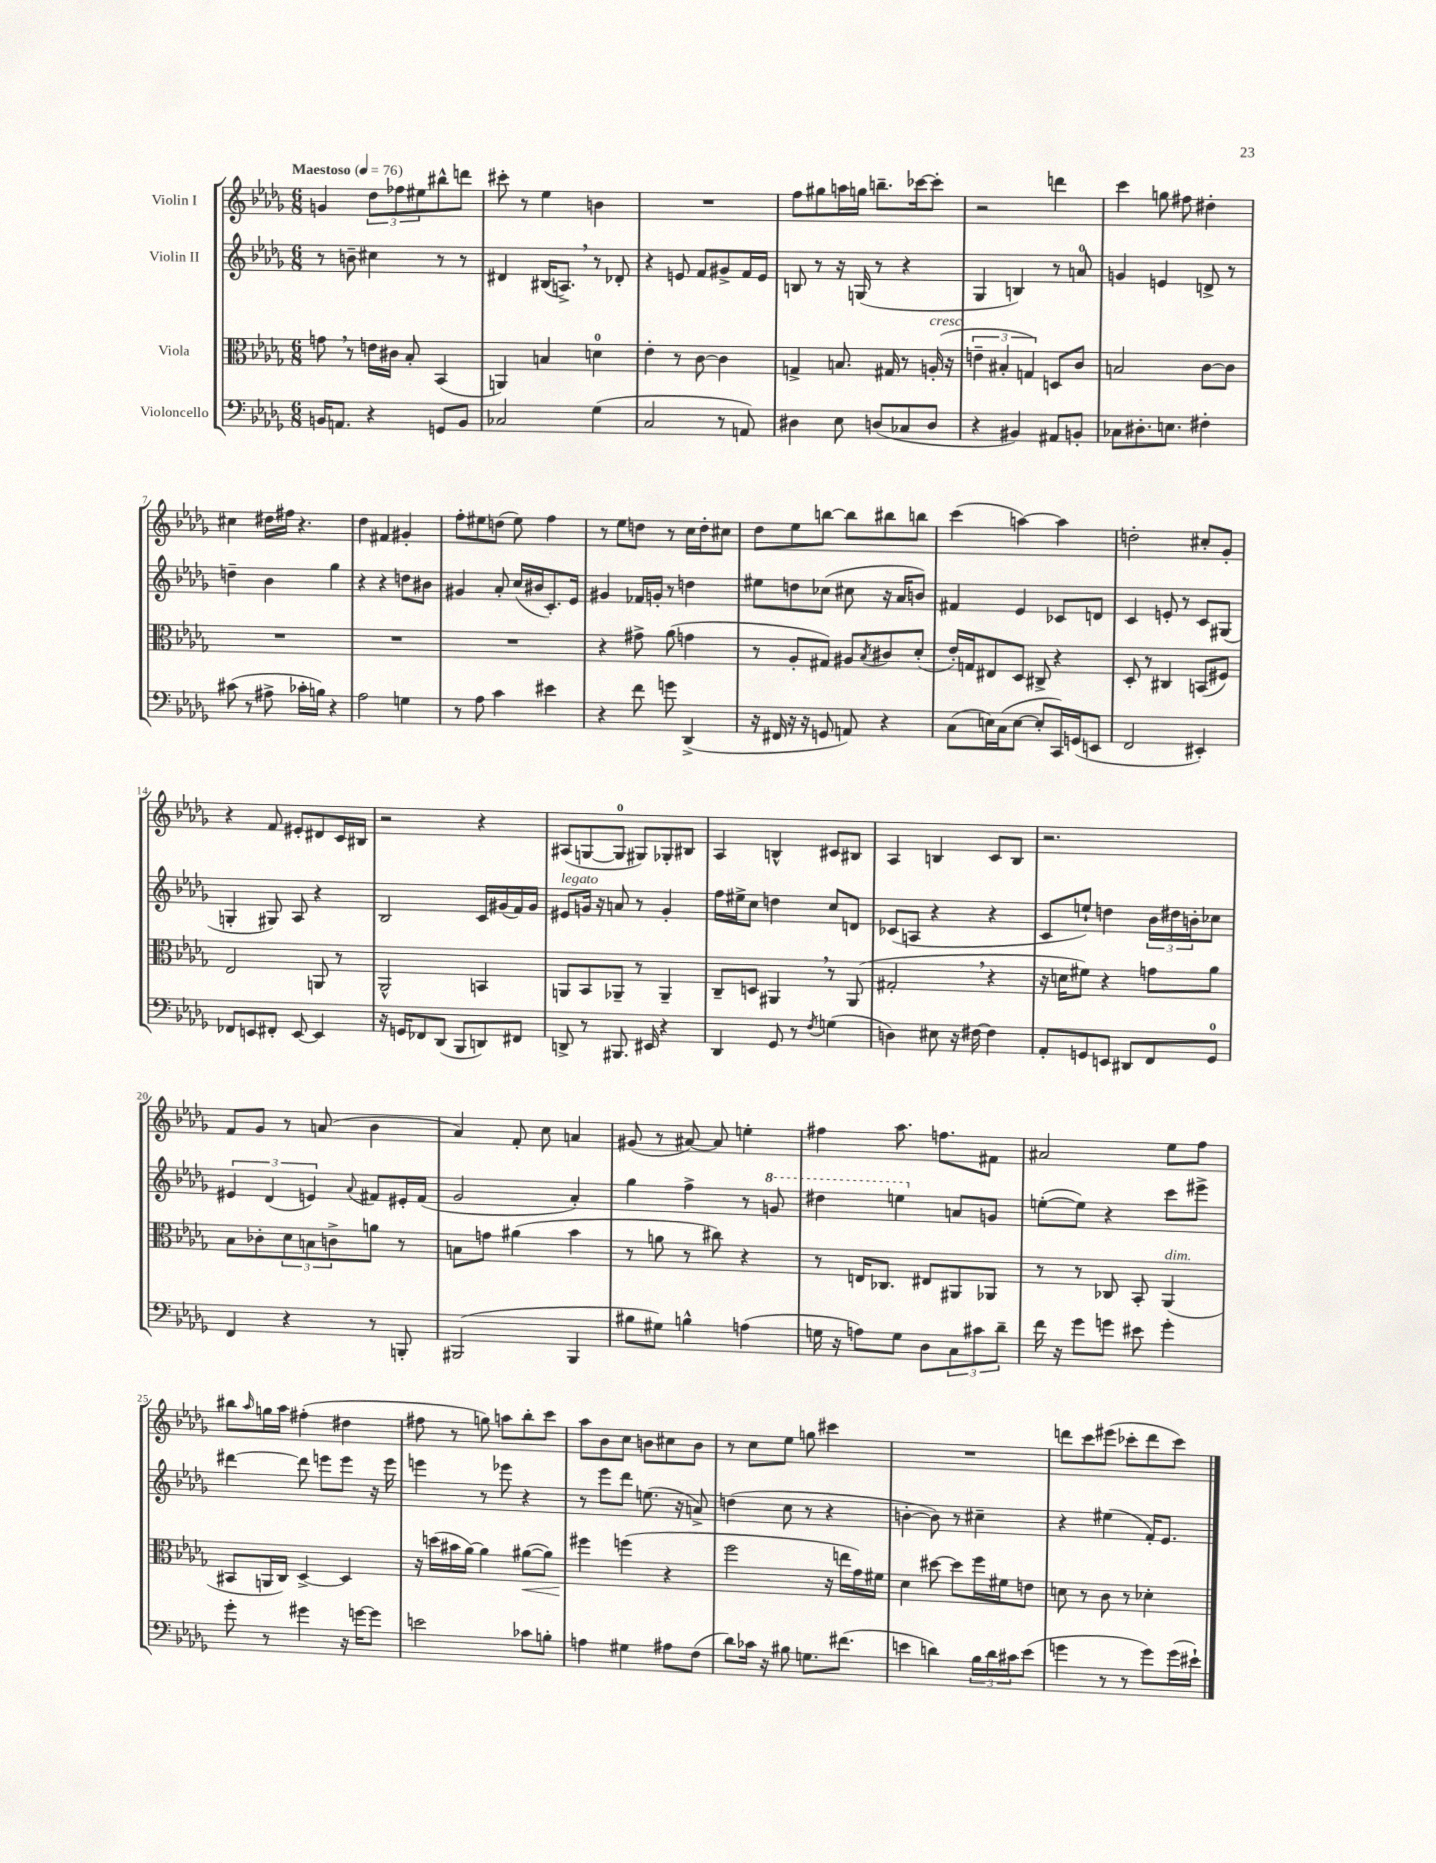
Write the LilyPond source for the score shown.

<<
\new StaffGroup <<
\new Staff = "s0" \with { instrumentName = "Violin I" } {
    \clef treble \key des \major \numericTimeSignature \time 6/8 \tempo "Maestoso" 4 = 76
    g'4 \tuplet 3/2 { des''8 fes''8 eis''8 } bis''8-^ d'''8 |
    cis'''8-. r8 ees''4 b'4 |
    R2. |
    f''8 gis''8 a''16 g''16 b''8.-- ces'''16~ ces'''8-. |
    r2 d'''4 |
    c'''4 g''8 fis''8 dis''4-. |
    cis''4 dis''16 fis''16 r4. |
    des''4 fis'4 gis'4-. |
    f''8-. eis''8 d''8( eis''8) f''4 |
    r8 ees''8 d''8 r8 c''16 d''16-. cis''8 |
    des''8 ees''8 b''8~ b''8 bis''8 b''8 |
    c'''4( a''4~) a''4 |
    d''2-. cis''8-. ges'8-. |
    r4 f'8 eis'8-. dis'8 c'16 bis16 |
    r2 r4 |
    ais8( g8~ g8-0 gis8) ges8-. bis8 |
    aes4 b4-^ cis'8 bis8 |
    aes4 b4 c'8 b8 |
    r2. |
    f'8 ges'8 r8 a'8( bes'4 |
    aes'4) f'8-. c''8 a'4 |
    gis'8( r8 ais'8~) ais'8 e''4-. |
    fis''4 aes''8. f''8. fis'8 |
    ais'2 ees''8 f''8 |
    bis''8 \grace { aes''16 } g''16 aes''16 fis''4-.( dis''4 |
    fis''8 r8 g''8) a''8 bes''8-. c'''8 |
    aes''8 bes'8 c''8 b'8 cis''8 b'8 |
    r8 c''8 ees''8 g''8 cis'''4 |
    R2. |
    d'''8 c'''8 eis'''8( ces'''8-. d'''8 ces'''8) \bar "|." |
}
\new Staff = "s1" \with { instrumentName = "Violin II" } {
    \clef treble \key des \major \numericTimeSignature \time 6/8
    r8 b'8-- cis''4 r8 r8 |
    dis'4 bis16( a8.->) \breathe r8 des'8-. |
    r4 e'8 f'8 gis'8-> f'16 e'16 |
    b8 r8 r16 g16( r8 r4 |
    ges4 b4) r8 a'8-0 |
    g'4 e'4 d'8-> r8 |
    d''4-- bes'4 ges''4 |
    r4 r4 d''8 bis'8 |
    gis'4 aes'8-. c''16( bis'16 c'8.-.) ees'16 |
    gis'4 fes'16 g'16-. r8 d''4 |
    eis''8 d''8 ces''8( cis''8 r16 aes'16 b'8) |
    fis'4 ees'4 ces'8 d'8 |
    c'4 e'8-. r8 c'8 gis8( |
    g4-. gis8) aes8 r4 |
    bes2 c'16 gis'16( f'16) gis'16 |
    eis'8^\markup { \italic "legato" } g'16 r16 a'8 r8 g'4-. |
    f''16 eis''16-> c''8 d''4 c''8 d'8 |
    ces'8( a8 r4 r4 |
    c'8 e''8-!) d''4 \tuplet 3/2 { bes'16 dis''16 b'16-. } ces''8 |
    \tuplet 3/2 { eis'4 des'4( e'4) } \appoggiatura { aes'8 } fis'8 eis'16-. fis'16( |
    ges'2 aes'4-.) |
    ges''4 f''4-> r8 \ottava #1 g''8 |
    dis'''4 e'''4 \ottava #0 a'8 g'8 |
    e''8~-.( e''8) r4 c'''8 eis'''8-> |
    dis'''4~ dis'''8 e'''8 e'''8 r16 e'''16 |
    e'''4 r8 ees'''8 r4 |
    r8 ees'''8 des'''8 e''8.( r16 a'8->) |
    d''4( c''8 r8 r4 |
    b'4~-. b'8) r8 cis''4-- |
    r4 eis''4( f'16-.) ees'8. \bar "|." |
}
\new Staff = "s2" \with { instrumentName = "Viola" } {
    \clef alto \key des \major \numericTimeSignature \time 6/8
    g'8 \breathe r8 e'16 cis'16 bes8-. bes,4( |
    a,4) b4 d'4-0 |
    ees'4-. r8 c'8~ c'4 |
    g4-> b8. gis16 r8 a16-.^\markup { \italic "cresc." }( r16 |
    \tuplet 3/2 { e'4-- bis4-. g4) } d8 c'8 |
    b2 c'8~ c'8 |
    R2. |
    R2. |
    R2. |
    r4 gis'8-> aes'8( g'4 |
    r8 aes8-. gis8) ais8 \acciaccatura { bes8 } cis'8 des'8-.( |
    ees'16-.) g16 eis8 des8 cis8-> r4 |
    des8-. r8 cis4 b,8( fis8) |
    ees2 a,8 r8 |
    aes,2-^ b,4 |
    a,8 bes,8 aes,8-- r8 aes,4-- |
    c8-- d8 ais,4 \breathe r8 ais,8( |
    gis2-. \breathe r4 |
    r16 d'16 fis'8) r4 g'8 aes'8 |
    bes8 ces'8-. \tuplet 3/2 { des'8 b8 c'8-> } a'8 r8 |
    b8 g'8 ais'4( bes'4 |
    r8 a'8 r8 cis''8) r4 |
    r8 e16 ces8. eis8 ais,8 aes,8 |
    r8 r8 ces8 bes,8-. aes,4^\markup { \italic "dim." }( |
    bis,8 a,16 c16) des4~-> des4 |
    r16 d''16( bis'16 aes'16~) aes'4 ais'8~\<( ais'8) |
    fis''4\! f''4( r4 |
    f''2 r16 e''16 ges'16) fis'16 |
    des'4 dis''8~ dis''8 f''16 fis'16 e'8 |
    d'8 r8 c'8 r8 des'4-. \bar "|." |
}
\new Staff = "s3" \with { instrumentName = "Violoncello" } {
    \clef bass \key des \major \numericTimeSignature \time 6/8
    b,16 a,8. r4 g,8 b,8 |
    ces2 ges4( |
    c2 r8 a,8) |
    dis4 ees8 d8( ces8 d8 |
    r4 bis,4) ais,8 b,8-. |
    ces8 dis8.-. e8. fis4-. |
    cis'8( r8 ais8-> ces'16-. b16) r4 |
    aes2 g4 |
    r8 aes8 c'4 eis'4 |
    r4 f'8 g'8 des,4->( |
    r16 fis,16 r16 r16 g,8 a,8) r4 |
    c8( e16) c16( e8~ e8-. c,16) g,16( e,8 |
    f,2 eis,4-.) |
    fes,8 e,8 fis,8-. e,8~ e,4 |
    r16 g,16 fes,8 des,8( bes,,8 d,8) fis,8 |
    d,8-> r8 bis,,8. eis,16 r4 |
    des,4 ges,8 r8 \acciaccatura { f8 } g4( |
    d4) eis8 r16 fis16~ fis4 |
    aes,8-. g,8 e,8 dis,8 f,8 g,8-0 |
    f,4 r4 r8 b,,8-. |
    bis,,2( bis,,4 |
    bis8 gis8) b4-^ a4( |
    g16 r16 a8) g8 des8 \tuplet 3/2 { c8 cis'8 des'8-- } |
    f'16 r16 ges'8 g'8 eis'8 g'4-. |
    ges'8-. r8 gis'4 r16 g'16~ g'8 |
    e'2 ces'8 b8-. |
    a4 gis4 ais8 f8( |
    des'8) ces'16 r16 bis8 g8. fis'8.( |
    e'4 d'4) \tuplet 3/2 { bes16 d'16 cis'16 } e'8( |
    g'4 r8 r8 g'8) g'16( eis'16-!) \bar "|." |
}
>>
>>
